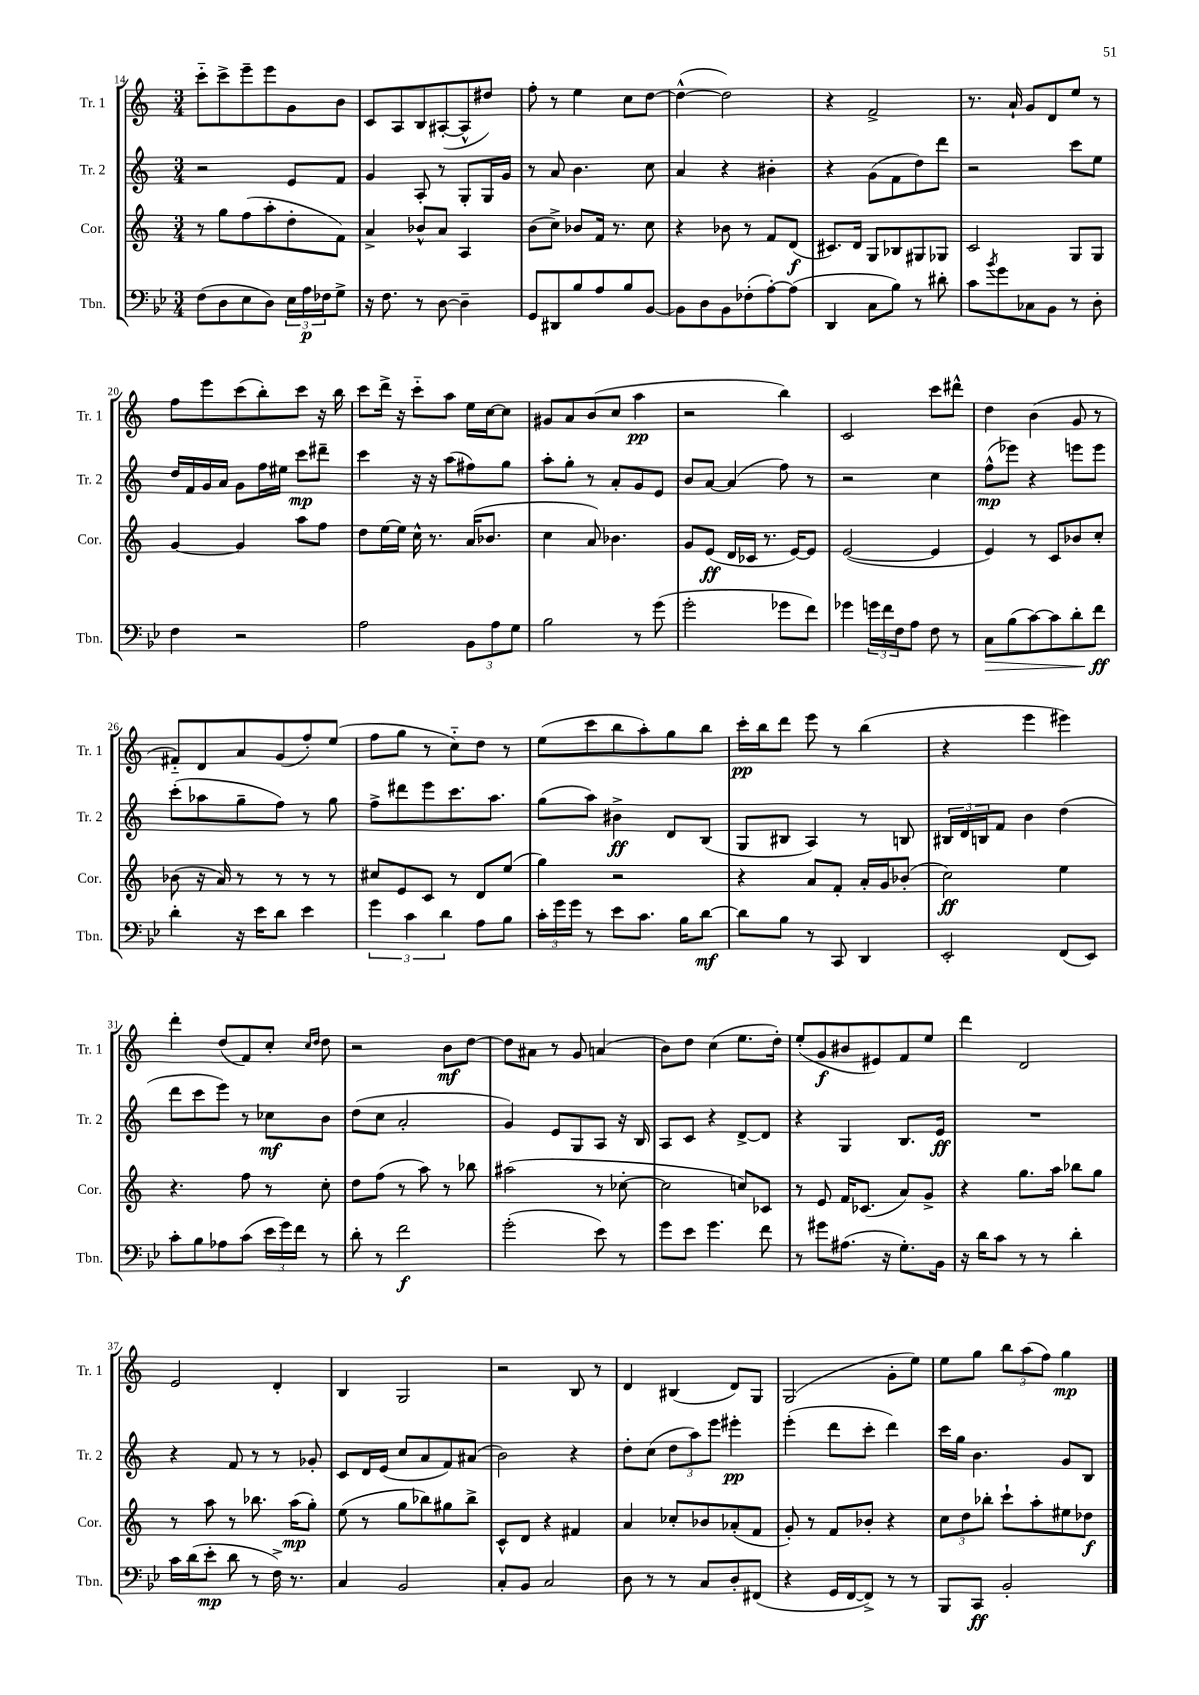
<<
\new StaffGroup <<
\new Staff = "s0" \with { instrumentName = "Tr. 1" shortInstrumentName = "Tr. 1" } {
    \clef treble \key c \major \numericTimeSignature \time 3/4
    c'''8-_ c'''8-> e'''8-- e'''8 g'8 b'8 |
    c'8 a8 b8 ais8~-.( ais8-^ dis''8) |
    f''8-. r8 e''4 c''8 d''8~ |
    d''4~-^( d''2) |
    r4 f'2-> |
    r8. a'16-! g'8 d'8 e''8 r8 |
    f''8 e'''8 c'''8( b''8-.) c'''8 r16 b''16 |
    c'''8 d'''16-> r16 c'''8-_ a''8 e''16 c''16~ c''8 |
    gis'8 a'8 b'8( c''8 a''4\pp |
    r2 b''4) |
    c'2 c'''8 dis'''8-^ |
    d''4 b'4( g'8 r8 |
    fis'8-_) d'8 a'8 g'8( f''8-.) e''8( |
    f''8 g''8 r8 c''8-_) d''8 r8 |
    e''8( c'''8 b''8 a''8-.) g''8 b''8 |
    c'''16-.\pp b''16 d'''8 e'''8 r8 b''4( |
    r4 e'''4 eis'''4) |
    d'''4-. d''8( f'8) c''8-. \grace { c''16 d''16 } d''8 |
    r2 b'8\mf d''8~ |
    d''8 ais'8 r8 g'8 a'4( |
    b'8) d''8 c''4( e''8. d''16-.) |
    e''8-.( g'8\f bis'8 eis'8) f'8 e''8 |
    d'''4 d'2 |
    e'2 d'4-. |
    b4 g2 |
    r2 b8 r8 |
    d'4 bis4( d'8) g8 |
    g2( g'8-. e''8) |
    e''8 g''8 \tuplet 3/2 { b''8 a''8( f''8) } g''4\mp \bar "|." |
}
\new Staff = "s1" \with { instrumentName = "Tr. 2" shortInstrumentName = "Tr. 2" } {
    \clef treble \key c \major \numericTimeSignature \time 3/4
    r2 e'8 f'8 |
    g'4 a8-. r8 g8-. g16 g'16 |
    r8 a'8 b'4. c''8 |
    a'4 r4 bis'4-. |
    r4 g'8( f'8 d''8) d'''8 |
    r2 c'''8 e''8 |
    d''16 f'16 g'16 a'16 g'8 f''16 eis''16 c'''8\mp dis'''8-- |
    c'''4 r16 r16 a''8( fis''8) g''8 |
    a''8-. g''8-. r8 a'8-. g'8 e'8 |
    b'8 a'8~ a'4( f''8) r8 |
    r2 c''4 |
    f''8-^\mp( ees'''8) r4 e'''8 e'''8 |
    c'''8-.( aes''8 g''8-- f''8) r8 g''8 |
    f''8-> dis'''8 e'''8 c'''8. a''8. |
    g''8( a''8) bis'4->\ff d'8 b8( |
    g8 bis8 a4) r8 b8 |
    \tuplet 3/2 { bis16 d'16 b16 } f'8 b'4 d''4( |
    d'''8 c'''8 e'''8) r8 ces''8\mf b'8 |
    d''8( c''8 a'2-. |
    g'4) e'8 g8 a8 r16 b16 |
    a8 c'8 r4 d'8~-> d'8 |
    r4 g4 b8. e'16\ff |
    R2. |
    r4 f'8 r8 r8 ges'8-. |
    c'8 d'16 e'16( c''8 a'8 f'8) ais'8( |
    b'2) r4 |
    d''8-. c''8( \tuplet 3/2 { d''8 a''8) e'''8 } eis'''4-.\pp |
    e'''4-.( d'''8 c'''8-. d'''4) |
    c'''16 g''16 b'4. g'8 b8 \bar "|." |
}
\new Staff = "s2" \with { instrumentName = "Cor." shortInstrumentName = "Cor." } {
    \clef treble \key c \major \numericTimeSignature \time 3/4
    r8 g''8 f''8( a''8-. d''8-. f'8) |
    a'4-> bes'8-^ a'8 a4 |
    b'8( c''8->) bes'8 f'16 r8. c''8 |
    r4 bes'8 r8 f'8 d'8\f( |
    cis'8.) d'16 g8 bes8 gis8 ges8 |
    c'2 g8 g8 |
    g'4~ g'4 a''8 f''8 |
    d''8 e''16~ e''16 c''16-^ r8. a'16( bes'8. |
    c''4 a'8) bes'4. |
    g'8 e'8\ff( d'16 ces'16 r8. e'16~) e'8 |
    e'2~( e'4 |
    e'4) r8 c'8 bes'8 c''8-. |
    bes'8( r16 a'16) r8 r8 r8 r8 |
    cis''8 e'8 c'8 r8 d'8 e''8( |
    g''4) r2 |
    r4 a'8 f'8-. a'16-. g'16 bes'8-.( |
    c''2\ff) e''4 |
    r4. f''8 r8 c''8-. |
    d''8 f''8( r8 a''8) r8 bes''8 |
    ais''2( r8 ces''8~-. |
    ces''2 c''8) ces'8 |
    r8 e'8 f'16 ces'8.( a'8) g'8-> |
    r4 g''8. a''16 bes''8 g''8 |
    r8 a''8 r8 bes''8. a''16\mp( g''8-.) |
    e''8( r8 g''8 bes''8) gis''8 bes''8-> |
    c'8-^ d'8 r4 fis'4 |
    a'4 ces''8-. bes'8 aes'8-.( f'8 |
    g'8-.) r8 f'8 bes'8-. r4 |
    \tuplet 3/2 { c''8 d''8 bes''8-. } c'''8-! a''8-. eis''8 des''8\f \bar "|." |
}
\new Staff = "s3" \with { instrumentName = "Tbn." shortInstrumentName = "Tbn." } {
    \clef bass \key bes \major \numericTimeSignature \time 3/4
    f8( d8 ees8 d8) \tuplet 3/2 { ees16 a16\p fes16 } g8-> |
    r16 f8. r8 d8~ d4-- |
    g,8 dis,8 bes8 a8 bes8 bes,8~ |
    bes,8 d8 bes,8 fes8-.( a8~-.) a8( |
    d,4 c8 bes8) r8 dis'8-. |
    c'8 \acciaccatura { bes'8 } g'8 ces8 bes,8 r8 d8-. |
    f4 r2 |
    a2 \tuplet 3/2 { bes,8 a8 g8 } |
    bes2 r8 g'8( |
    g'2-. ges'8 f'8) |
    ges'4 \tuplet 3/2 { g'16 f'16 f16 } a8 f8 r8 |
    c8\> bes8( c'8~) c'8 d'8-. f'8\ff\! |
    d'4-. r16 ees'16 d'8 ees'4 |
    \tuplet 3/2 { g'4 c'4 d'4 } a8 bes8 |
    \tuplet 3/2 { c'16-. g'16 g'16 } r8 ees'8 c'8. bes16 d'8~\mf |
    d'8 bes8 r8 c,8 d,4 |
    ees,2-. f,8( ees,8) |
    c'8-. bes8 aes8 c'8( \tuplet 3/2 { ees'16 g'16) f'16 } r8 |
    d'8-. r8 f'2\f |
    g'2-.( ees'8) r8 |
    g'8 ees'8 g'4. f'8 |
    r8 gis'8 ais8.( r16 g8.-.) bes,16 |
    r16 d'16 c'8 r8 r8 d'4-. |
    c'16 d'16( ees'8-.\mp d'8 r8 f16->) r8. |
    c4 bes,2 |
    c8-. bes,8 c2 |
    d8 r8 r8 c8 d8-. fis,8( |
    r4 g,16 f,16~ f,8->) r8 r8 |
    bes,,8 c,8\ff bes,2-. \bar "|." |
}
>>
>>
\layout { \context { \Score currentBarNumber = #14 } }
